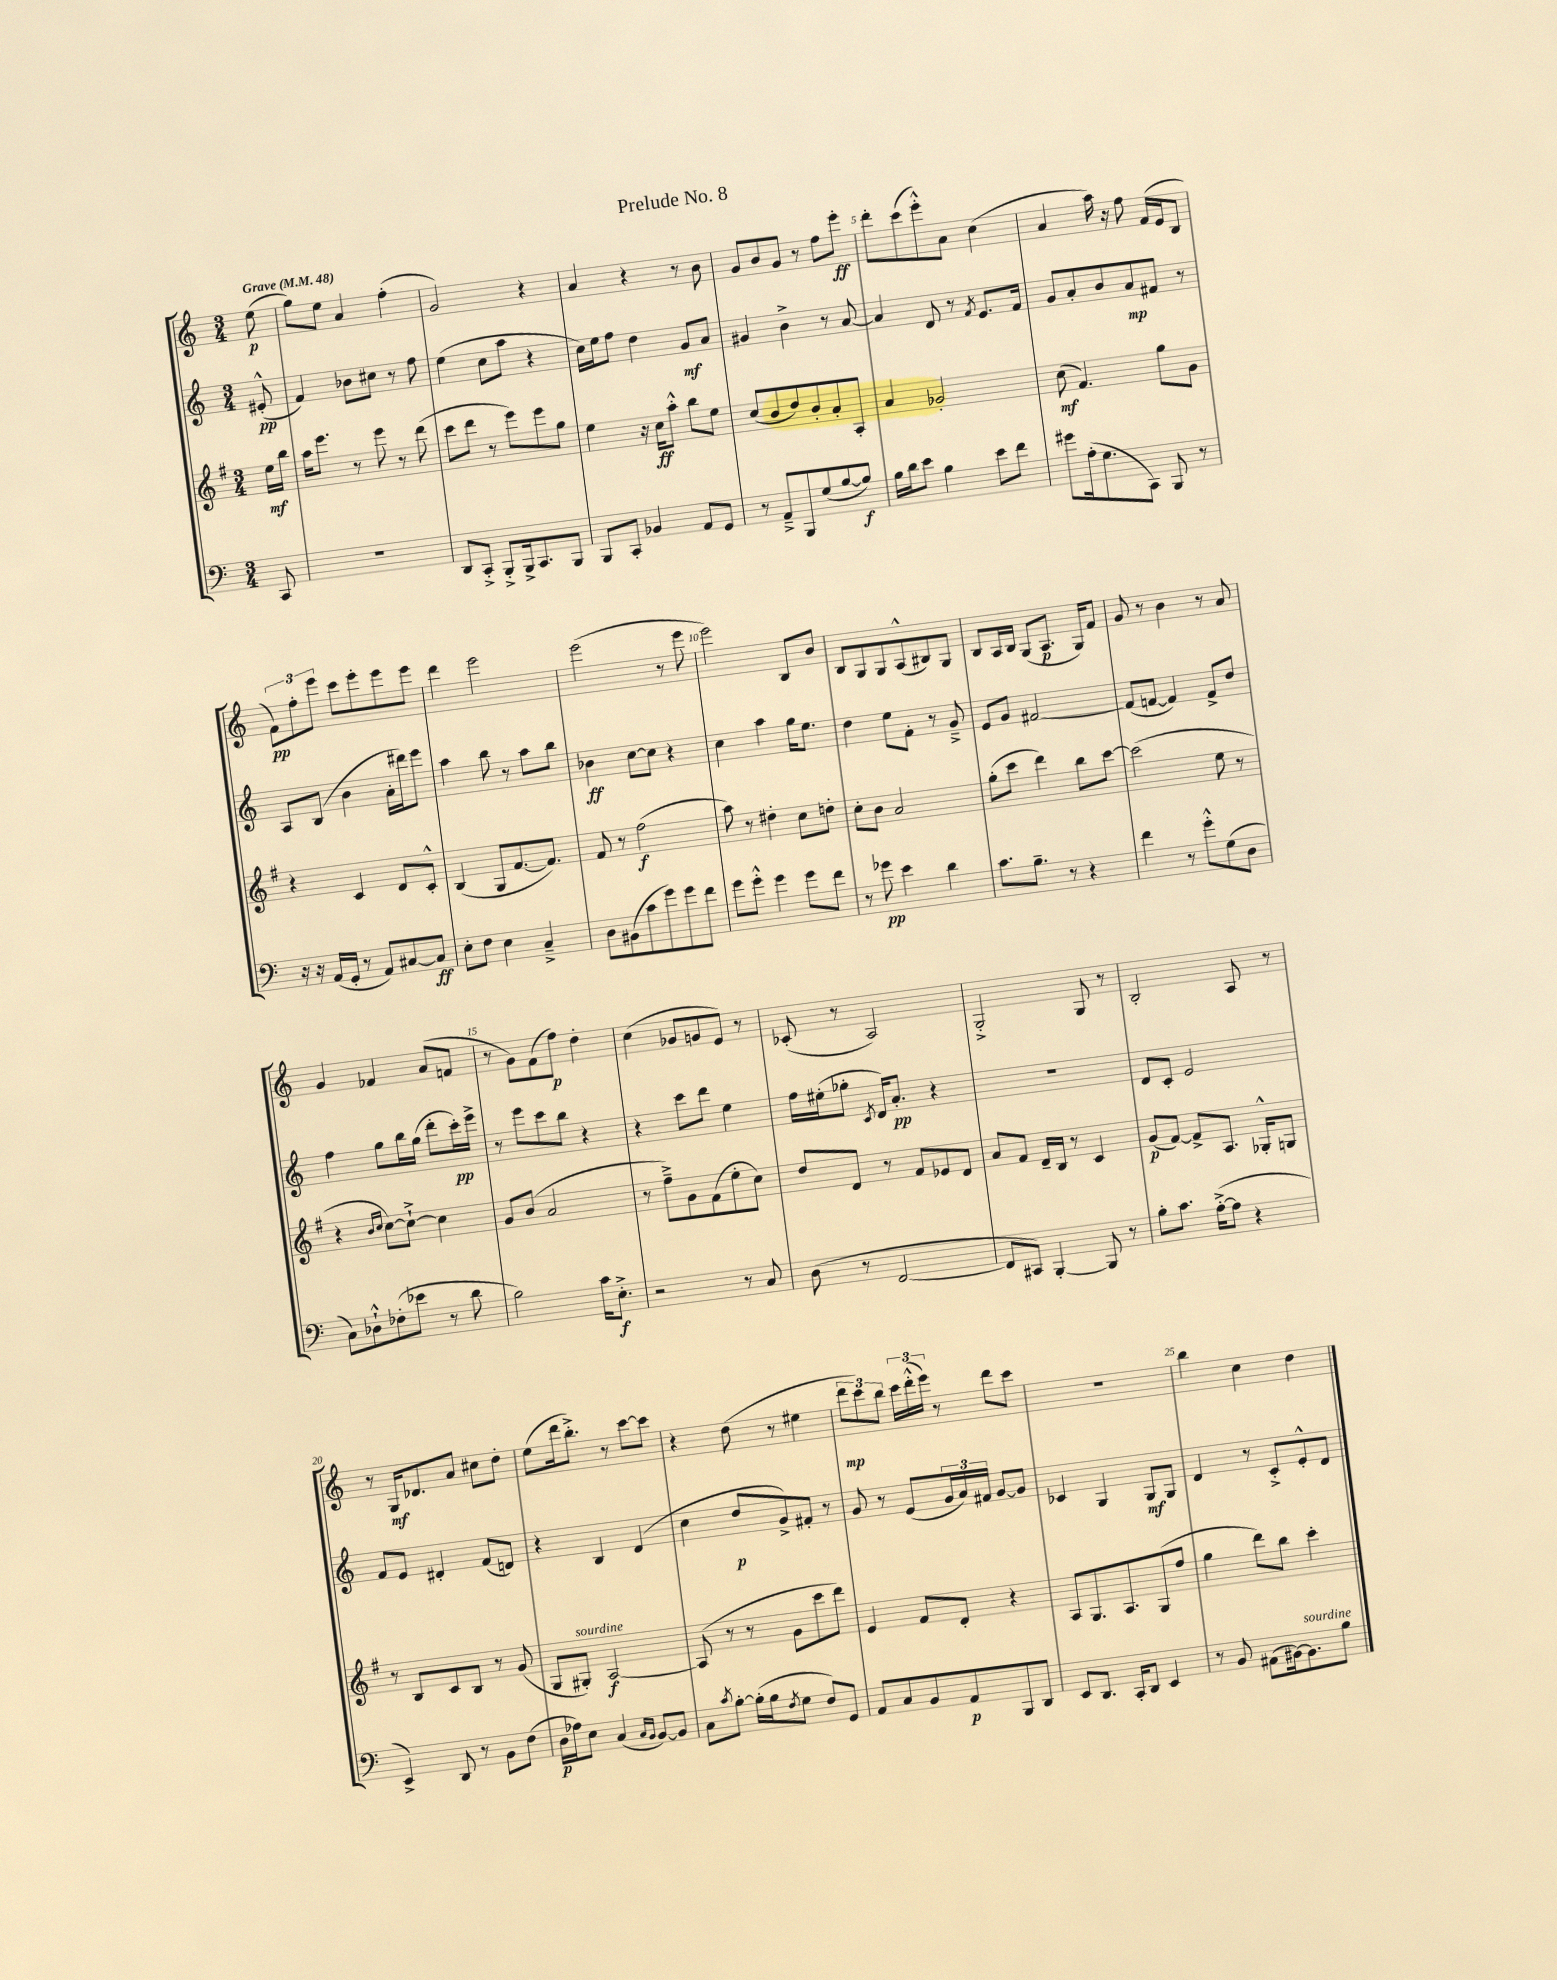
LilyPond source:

\header { title = "Prelude No. 8" }
<<
\new StaffGroup <<
\new Staff = "s0" {
    \clef treble \key c \major \numericTimeSignature \time 3/4 \partial 8 \tempo "Grave" 4 = 48
    e''8\p( |
    g''8) e''8 a'4 f''4-.( |
    g'2) r4 |
    a'4 r4 r8 b'8 |
    g'8 b'8 g'8 r8 f''8 e'''8-.\ff |
    d'''8-. c'''8( e'''8-.-^) a'8 c''4( |
    a'4 a''16) r16 f''8 f'16( e'16 b8 |
    \tuplet 3/2 { f'8\pp) f''8-. e'''8 } c'''8 e'''8-. e'''8 e'''8 |
    d'''4 e'''2 |
    e'''2( r8 e'''8 |
    e'''2) b8 b'8 |
    b8 g8 g8 a8-^( bis8) g8 |
    b8 a16 b16 g8( a8.\p g16) f'8 |
    g'8 r8 b'4 r8 a'8 |
    g'4 fes'4 a'8( f'8 |
    r8 g'8) f'8( f''8\p) d''4-. |
    c''4( ges'8 g'8 e'8) r8 |
    ces'8-.( r8 a2) |
    g2-.-> g8 r8 |
    b2-. a8 r8 |
    r8 g16\mf des'8. a'8 cis''8 d''8-. |
    e''8( d'''16 b''8.-.->) r8 c'''8~ c'''8 |
    r4 d''8( r8 eis''4 |
    \tuplet 3/2 { d'''8\mp c'''8) b''8 } \tuplet 3/2 { c'''16 d'''16-.-^( e'''16) } r8 d'''8 c'''8 |
    R2. |
    b''4 c''4 d''4 \bar "|." |
}
\new Staff = "s1" {
    \clef treble \key c \major \numericTimeSignature \time 3/4 \partial 8
    eis'8-.-^\pp( |
    f'4) bes'8 cis''8 r8 f''8 |
    e''4( c''8 a''8 r4 |
    c''16) e''16 f''8 d''4 g'8\mf a'8 |
    gis'4 b'4-> r8 a'8~ |
    a'4 d'8 r8 \acciaccatura { f'8 } e'8. f'16 |
    g'8 a'8-. b'8 a'8\mp fis'8 r8 |
    a8 b8( b'4 a'16-. dis'''16) e'''8 |
    a''4 b''8 r8 a''8 b''8 |
    bes'4\ff c''8~ c''8 r4 |
    c''4 a''4 g''16 e''8. |
    d''4 e''8 f'8-. r8 g'8---> |
    e'8 g'8 fis'2~ |
    fis'8( f'8~ f'4) f'8-> d''8 |
    f''4 g''8 b''16 g''16( d'''8-. c'''16-.\pp) e'''16-> |
    r8 e'''8 c'''8 b''8 r4 |
    r4 c'''8 d'''8 e''4 |
    f''16 eis''16-.( ges''8-. \acciaccatura { c'8 } d'16) a'8.-.\pp r4 |
    R2. |
    d'8 c'8-. e'2 |
    f'8 e'8 dis'4-. f'8( d'8) |
    r4 b4 d'4( |
    c''4 d''8\p g'8->) fis'8-. r8 |
    g'8 r8 e'8( \tuplet 3/2 { g'16 a'16) fis'16 } g'8~ g'8 |
    ces'4 g4 g8\mf g8 |
    d'4 r8 c'8-.-> e'8-.-^ d'8 \bar "|." |
}
\new Staff = "s2" {
    \clef treble \key g \major \numericTimeSignature \time 3/4 \partial 8
    e''16\mf b''16 |
    a''16 e'''8. r8 e'''8 r8 d'''8( |
    c'''8 d'''8 r8 e'''8) e'''8 g''8 |
    e''4 r16 c''16\ff a''8-.-^ b''8 e''8 |
    c''8( b'8 d''8) b'8-. a'8-. a8-. |
    a'4 ges'2-. |
    c''8\mf( fis'4.) g''8 g'8 |
    r4 c'4 d'8 c'8-.-^ |
    b4( g8 fis'8.~ fis'8.) |
    fis'8 r8 fis''2\f( |
    a''8) r8 dis''4-. c''8 d''8-. |
    c''8-. b'8 a'2 |
    g''8-.( c'''8 d'''4) b''8 c'''8~ |
    c'''2( e''8 r8 |
    r4 \grace { b'16 c''16 } c''8~) c''8~-!-> c''4 |
    g'8 b'8( a'2 |
    r8 fis''8--->) g'8 fis'8( e''8-. c''8) |
    d''8 d'8 r8 fis'8 ees'8 d'8 |
    a'8 fis'8 d'16-- b16 r8 c'4 |
    g'8\p( fis'8~) fis'8-> a8. ges16-.-^ g8 |
    r8 b8 c'8 b8 r8 g'8( |
    g8 gis8-.^\markup { \italic "sourdine" }) a2~\f |
    a8( r8 r8 g'8 c'''8 d'''8) |
    e'4 fis'8 d'8-. r4 |
    a8 g8. a8. g8( fis''8 |
    g''4 d'''8) b''8 c'''4-. \bar "|." |
}
\new Staff = "s3" {
    \clef bass \key c \major \numericTimeSignature \time 3/4 \partial 8
    c,8 |
    R2. |
    d,8 c,8-.-> b,,8-.-> b,,16-> c,8. b,,8 |
    b,,8 c,8-. bes,4 a,8 g,8 |
    r8 a,8---> b,,8 g8( b8~ b8\f) |
    b16 d'16 e'8 b4 e'8 f'8 |
    gis'8 a16-.( g8. c,8) b,,8 r8 |
    r16 r16 a,16( g,16-. r8 a,8) cis8~ cis8\ff |
    e8-. f8 e4 c4---> |
    d8 bis,8( c'8 g'8) g'8 f'8 |
    g'8 g'8-.-^ g'4 g'8 f'8 |
    r8 ges'8\pp e'4 d'4 |
    c'8. b8.-- r8 r4 |
    f'4 r8 g'8-.-^ g8( d8 |
    c8) des8-!-^ fes8-.( ees'8 r8 d'8 |
    b2) c'16 e8.-.->\f |
    r2 r8 c8 |
    d8( r8 f,2~ |
    f,8 cis,8) b,,4~-. b,,8 r8 |
    b8-. c'8. a16~-.->( a8 r4 |
    e,4->) d,8 r8 b,8 f8( |
    d16\p aes16) e8 c4( \grace { c16 b,16 } b,8~) b,8 |
    c8 \acciaccatura { c'8 } b8~-. b16-.( b16 \acciaccatura { f8 } g8 f8) g,8 |
    a,8 c8 b,8 a,8\p b,,8 d,8 |
    e,8 d,8. c,16-. d,8 e,4 |
    r8 b,8 ais,8( bis,16~) bis,8.^\markup { \italic "sourdine" } b8 \bar "|." |
}
>>
>>
\layout { \context { \Score \override BarNumber.break-visibility = ##(#f #t #t) barNumberVisibility = #(every-nth-bar-number-visible 5) } }
